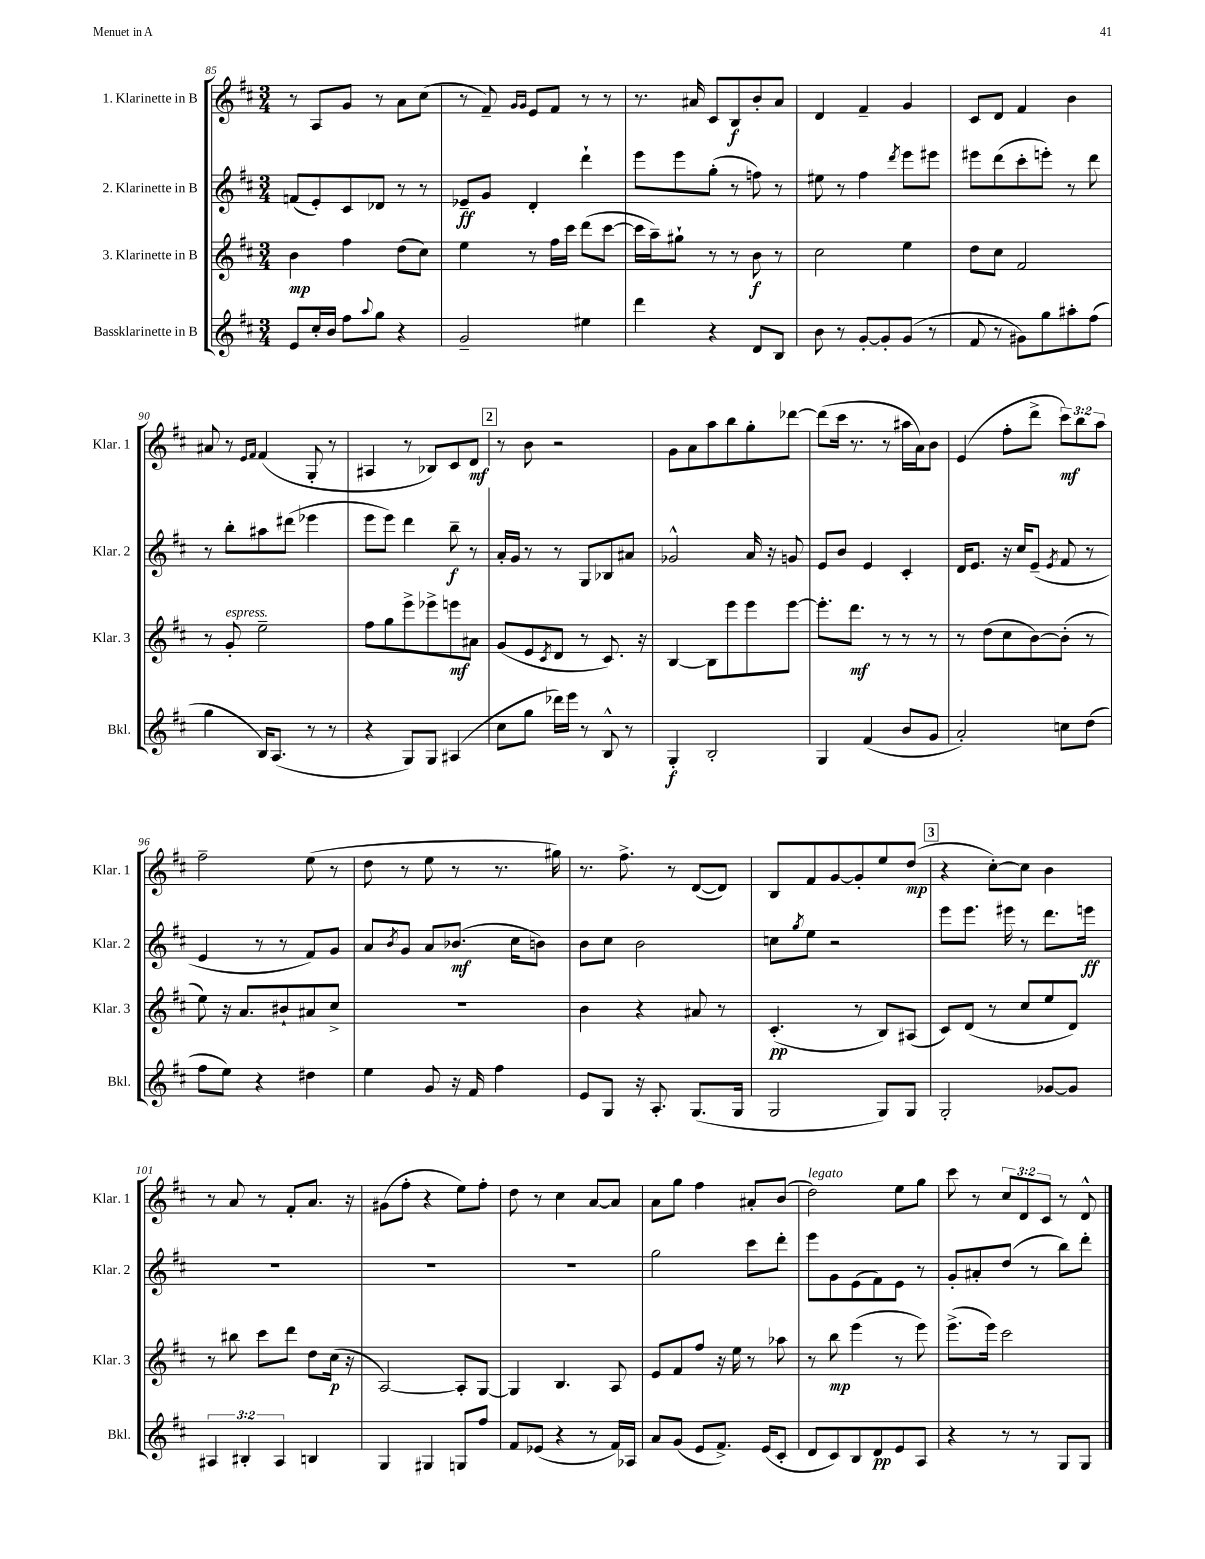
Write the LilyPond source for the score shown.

<<
\new StaffGroup <<
\new Staff = "s0" \with { instrumentName = "1. Klarinette in B" shortInstrumentName = "Klar. 1" } {
    \clef treble \key d \major \numericTimeSignature \time 3/4 \override Staff.TupletNumber.text = #tuplet-number::calc-fraction-text
    r8 a8 g'8 r8 a'8 cis''8( |
    r8 fis'8--) \grace { g'16 g'16 } e'8 fis'8 r8 r8 |
    r8. ais'16 cis'8 b8\f b'8-. ais'8 |
    d'4 fis'4-- g'4 |
    cis'8 d'8 fis'4 b'4 |
    ais'8 r8 \grace { e'16 fis'16 } fis'4( g8-. r8 |
    ais4 r8 bes8) cis'8 d'8\mf |
    \mark \markup { \box "2" } r8 b'8 r2 |
    g'8 a'8 a''8 b''8 g''8-. des'''8~ |
    des'''8( cis'''16 r8. r8 ais''16 a'16) b'8 |
    e'4( fis''8-. d'''8-> \tuplet 3/2 { cis'''8\mf) b''8 a''8 } |
    fis''2-- e''8( r8 |
    d''8 r8 e''8 r8 r8. gis''16) |
    r8. fis''8.-> r8 d'8~( d'8) |
    b8 fis'8 g'8~ g'8-. e''8 d''8\mp( |
    \mark \markup { \box "3" } r4 cis''8~-.) cis''8 b'4 |
    r8 a'8 r8 fis'8-. a'8. r16 |
    gis'8( fis''8-. r4 e''8) fis''8-. |
    d''8 r8 cis''4 a'8~ a'8 |
    a'8 g''8 fis''4 ais'8-. b'8( |
    d''2^\markup { \italic "legato" }) e''8 g''8 |
    cis'''8 r8 \tuplet 3/2 { cis''8 d'8 cis'8 } r8 d'8-^ \bar "|." |
}
\new Staff = "s1" \with { instrumentName = "2. Klarinette in B" shortInstrumentName = "Klar. 2" } {
    \clef treble \key d \major \numericTimeSignature \time 3/4
    f'8( e'8-.) cis'8 des'8 r8 r8 |
    ees'8--\ff g'8 d'4-. d'''4-! |
    e'''8 e'''8 g''8-.( r8 f''8) r8 |
    eis''8 r8 fis''4 \acciaccatura { d'''8 } e'''8 eis'''8 |
    eis'''8 d'''8( cis'''8-. e'''8-.) r8 d'''8 |
    r8 b''8-. ais''8 dis'''8( ees'''4 |
    e'''8 e'''8) d'''4 b''8--\f r8 |
    \mark \markup { \box "2" } a'16-. g'16 r8 r8 g8 bes8 ais'8 |
    ges'2-^ a'16 r16 g'8 |
    e'8 b'8 e'4 cis'4-. |
    d'16 e'8. r16 cis''16 e'8--( \acciaccatura { e'8 } fis'8 r8 |
    e'4 r8 r8 fis'8) g'8 |
    a'8 \acciaccatura { b'8 } g'8 a'8 bes'8.\mf( cis''16 b'8) |
    b'8 cis''8 b'2 |
    c''8 \acciaccatura { g''8 } e''8 r2 |
    \mark \markup { \box "3" } e'''8 e'''8. eis'''16 r8 d'''8. e'''16\ff |
    R2. |
    R2. |
    R2. |
    g''2 cis'''8 d'''8-. |
    e'''8 g'8 e'8( fis'8) e'8 r8 |
    g'8-. ais'8-. d''8( r8 b''8) d'''8-. \bar "|." |
}
\new Staff = "s2" \with { instrumentName = "3. Klarinette in B" shortInstrumentName = "Klar. 3" } {
    \clef treble \key d \major \numericTimeSignature \time 3/4
    b'4\mp fis''4 d''8( cis''8) |
    e''4 r8 fis''16 cis'''16 d'''8( cis'''8~ |
    cis'''16 a''16--) gis''8-! r8 r8 b'8\f r8 |
    cis''2 e''4 |
    d''8 cis''8 fis'2 |
    r8 g'8-.^\markup { \italic "espress." } e''2-- |
    fis''8 g''8 e'''8-> ees'''8-> e'''8\mf ais'8 |
    \mark \markup { \box "2" } g'8( e'8 \acciaccatura { cis'8 } d'8 r8 cis'8.) r16 |
    b4~ b8 e'''8 e'''8 e'''8~ |
    e'''8.-. d'''8.\mf r8 r8 r8 |
    r8 d''8( cis''8 b'8~) b'8-.( r8 |
    e''8) r16 a'8. bis'8-! ais'8 cis''8-> |
    R2. |
    b'4 r4 ais'8 r8 |
    cis'4.-.\pp( r8 b8) ais8( |
    \mark \markup { \box "3" } cis'8) d'8( r8 cis''8 e''8 d'8) |
    r8 bis''8 cis'''8 d'''8 d''8 cis''16\p( r16 |
    a2~) a8-. g8~ |
    g4 b4. a8 |
    e'8 fis'8 fis''8 r16 e''16 r8 aes''8 |
    r8 b''8\mp e'''4( r8 e'''8) |
    e'''8.->( e'''16) cis'''2 \bar "|." |
}
\new Staff = "s3" \with { instrumentName = "Bassklarinette in B" shortInstrumentName = "Bkl." } {
    \clef treble \key d \major \numericTimeSignature \time 3/4 \override Staff.TupletNumber.text = #tuplet-number::calc-fraction-text
    e'8 cis''16-. b'16 fis''8 \appoggiatura { a''8 } g''8 r4 |
    g'2-- eis''4 |
    d'''4 r4 d'8 b8 |
    b'8 r8 g'8~-. g'8-. g'8( r8 |
    fis'8 r8 gis'8) g''8 ais''8-. fis''8( |
    g''4 b16) a8.( r8 r8 |
    r4 g8) g8 ais4( |
    \mark \markup { \box "2" } cis''8 g''8 des'''16) e'''16 r8 b8-^ r8 |
    g4-.\f b2-. |
    g4 fis'4( b'8 g'8 |
    a'2-.) c''8 d''8( |
    fis''8 e''8) r4 dis''4 |
    e''4 g'8 r16 fis'16 fis''4 |
    e'8 g8 r16 a8.-. g8.( g16 |
    g2 g8) g8 |
    \mark \markup { \box "3" } g2-. ges'8~ ges'8 |
    \tuplet 3/2 { ais4 bis4-. ais4 } b4 |
    g4 gis4 g8 fis''8 |
    fis'8 ees'8( r4 r8 fis'16) aes16 |
    a'8 g'8( e'8 fis'8.->) e'16( cis'8-. |
    d'8 cis'8) b8 d'8\pp e'8 a8 |
    r4 r8 r8 g8 g8 \bar "|." |
}
>>
>>
\layout { \context { \Score currentBarNumber = #85 } }
